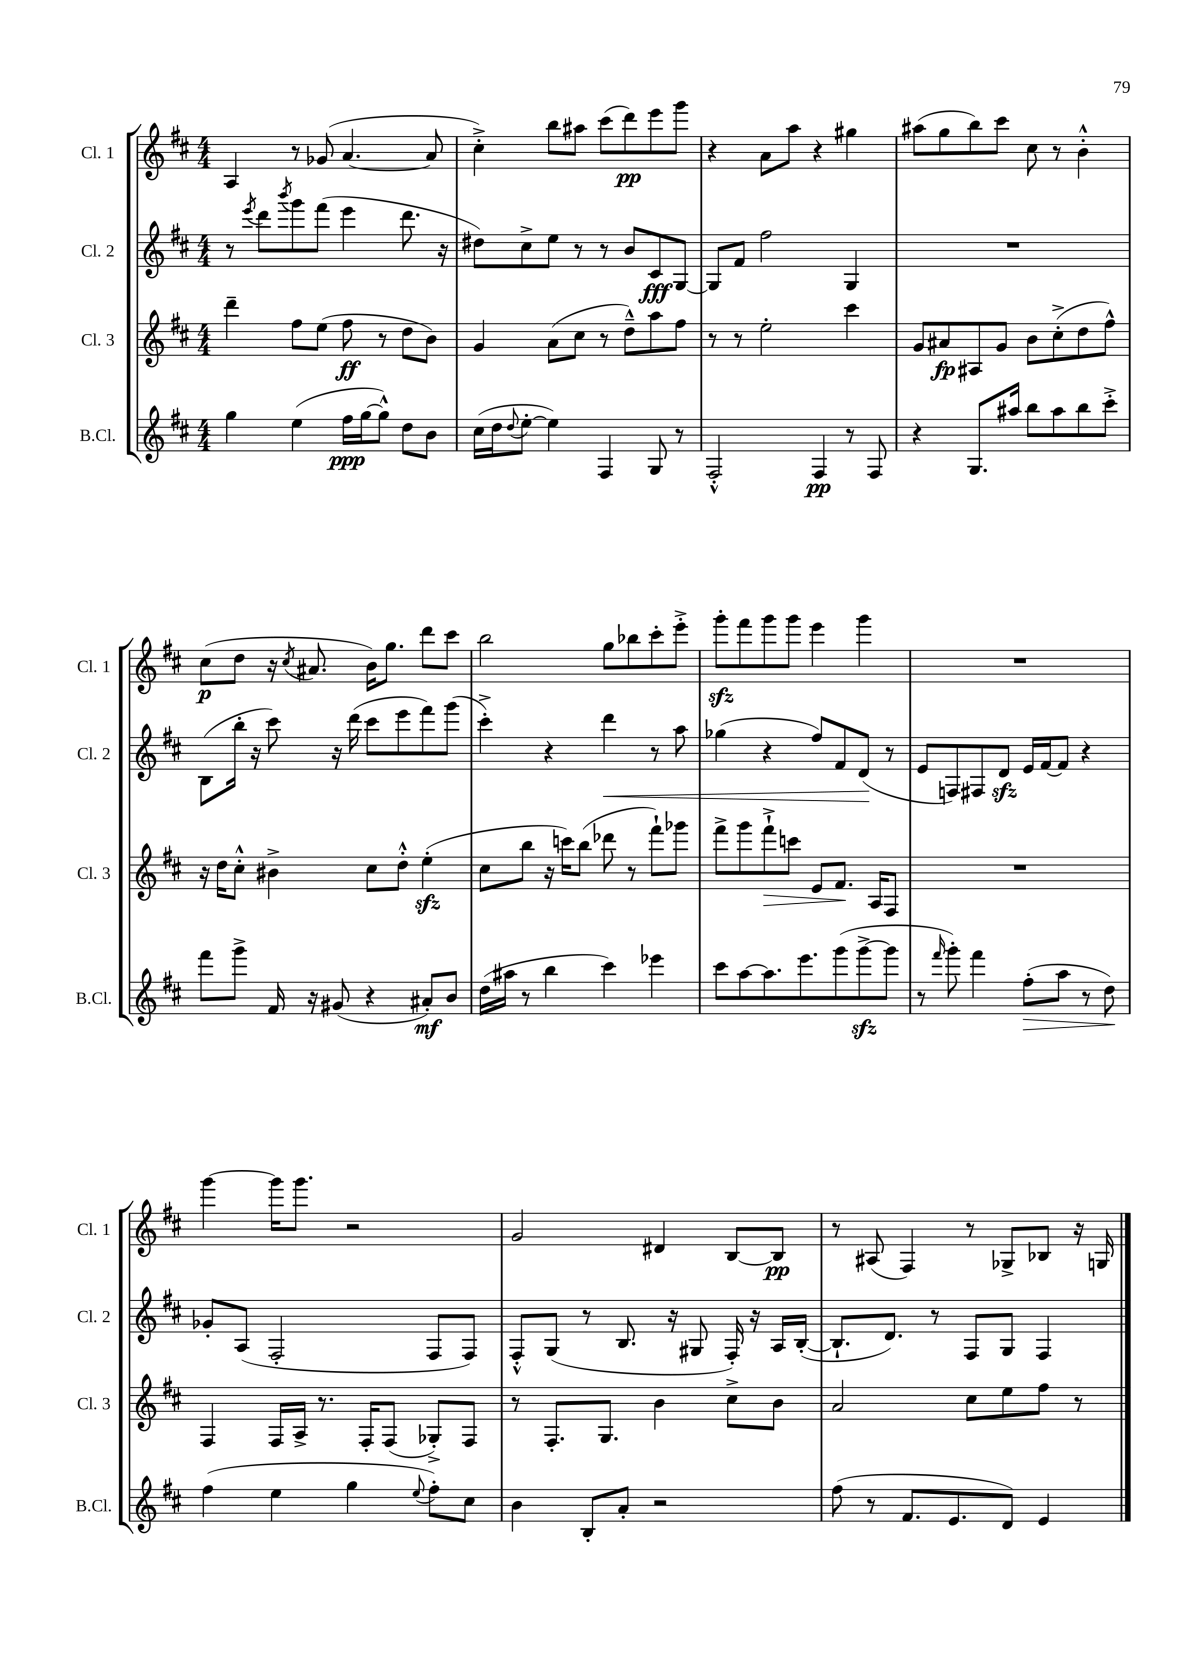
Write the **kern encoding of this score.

**kern	**kern	**kern	**kern
*staff4	*staff3	*staff2	*staff1
*clefG2	*clefG2	*clefG2	*clefG2
*k[f#c#]	*k[f#c#]	*k[f#c#]	*k[f#c#]
*M4/4	*M4/4	*M4/4	*M4/4
4gg\	4ddd~\	8r	4A/
.	.	8qeee/	.
.	.	8ddd\L	.
.	.	8qbbb/	.
(4ee\	8ff#\L	8ggg\	8r
.	(8ee\J	(8fff#\J	(8g-/
16ff#\LL	8ff#\	4eee\	[4.a/
[16gg\J	.	.	.
8gg^^\]J)	8r	.	.
8dd\L	8dd\L	8.ddd\	.
8b\J	8b\J)	.	8a/]
.	.	16r	.
=	=	=	=
(16cc#\LL	4g/	8dd#\L)	4cc#'^\)
16dd\J	.	.	.
8qqdd/	.	.	.
[8ee'\J	.	8cc#^\	.
4ee\])	(8a\L	8ee\J	8bb\L
.	8cc#\J	8r	8aa#\J
4F#/	8r	8r	(8ccc#\L
.	8dd~^^\L)	8b/L	8ddd\)
8G/	8aa\	8c#/	8eee\
8r	8ff#\J	[8G/J	8ggg\J
=	=	=	=
2F#'^^/	8r	8G/]L	4r
.	8r	8f#/J	.
.	2ee'\	2ff#\	8a\L
.	.	.	8aa\J
4F#/	.	.	4r
8r	4ccc#\	4G/	4gg#\
8F#/	.	.	.
=	=	=	=
4r	8g/L	1r	(8aa#\L
.	8a#/	.	8gg\
8.G/L	8A#/	.	8bb\)
.	8g/J	.	8ccc#\J
16aa#/Jk	.	.	.
8bb\L	8b\L	.	8cc#\
8aa#\	(8cc#'^\	.	8r
8bb\	8dd\	.	4b'^^\
8ccc#'^\J	8ff#^^\J)	.	.
=	=	=	=
8fff#\L	16r	(8B\L	(8cc#\L
.	16dd\LK	.	.
8ggg^\J	8cc#'^^\J	16bb'\Jk	8dd\J
.	.	16r	.
16f#/	4b#^\	8ccc#\)	16r
.	.	.	8qcc#/
16r	.	.	8.a#/
(8g#/	.	16r	.
.	.	(16ddd\	.
4r	8cc#\L	8ccc#\L	16b\LK)
.	.	.	8.gg\J
.	8dd'^^\J	8eee\	.
8a#'/L)	(4ee'\	8fff#\)	8ddd\L
8b/J	.	(8ggg\J	8ccc#\J
=	=	=	=
(16dd\LL	8cc#\L	4ccc#'^\)	2bb\
16aa#\JJ	.	.	.
8r	8bb\J	.	.
4bb\	16r	4r	.
.	16ccc\LK)	.	.
.	(8bb\J	.	.
4ccc#\)	8ddd-\	4ddd\	8gg\L
.	8r	.	8bb-\
4eee-\	8fff#`\L)	8r	8ccc#'\
.	8ggg-\J	8aa\	8eee'^\J
=	=	=	=
8ccc#\L	8fff#^\L	(4gg-\	8ggg'\L
[8aa\	8ggg\	.	8fff#\
8.aa\]	8fff#`^\	4r	8ggg\
.	8ccc\J	.	8ggg\J
8.eee\	.	.	.
.	8e/L	8ff#/L)	4eee\
(8ggg\	8.f#/J	8f#/	.
[8ggg^\	.	(8d/J	4ggg\
.	16A/LK	.	.
8ggg\]J	8F#/J	8r	.
=	=	=	=
8r	1r	8e/L	1r
16qqfff#/	.	.	.
8ggg'\)	.	8F/)	.
4fff#\	.	8F#/	.
.	.	8d/J	.
(8ff#'\L	.	16e/LL	.
.	.	[16f#/J	.
8aa\J	.	8f#/]J	.
8r	.	4r	.
8dd\)	.	.	.
=	=	=	=
(4ff#\	4F#/	8g-'/L	[4ggg\
.	.	(8A/J	.
4ee\	16F#/LL	2F#'/	16ggg\]LK
.	16A^/JJ	.	8.ggg\J
.	8.r	.	.
4gg\	.	.	2r
.	16F#'/LK	.	.
.	(8F#/J	.	.
8qqee/	.	.	.
8ff#'\L)	8G-'^/L)	8F#/L	.
8cc#\J	8F#/J	8F#/J)	.
=	=	=	=
4b\	8r	8F#'^^/L	2g/
.	8.F#'/L	(8G/J	.
8B'/L	.	8r	.
.	8.G/J	.	.
8a'/J	.	8.B/	.
2r	4b\	.	4d#/
.	.	16r	.
.	.	8G#/	.
.	8cc#^\L	16F#'/)	[8B/L
.	.	16r	.
.	8b\J	16A/LL	8B/]J
.	.	([16B'/JJ	.
=	=	=	=
(8ff#\	2a/	8.B`/]L	8r
8r	.	.	(8A#/
.	.	8.d/J)	.
8.f#/L	.	.	4F#/)
.	.	8r	.
8.e/	.	.	.
.	8cc#\L	8F#/L	8r
8d/J)	8ee\	8G/J	8G-^/L
4e/	8ff#\J	4F#/	8B-/J
.	8r	.	16r
.	.	.	16G/
==	==	==	==
*-	*-	*-	*-
